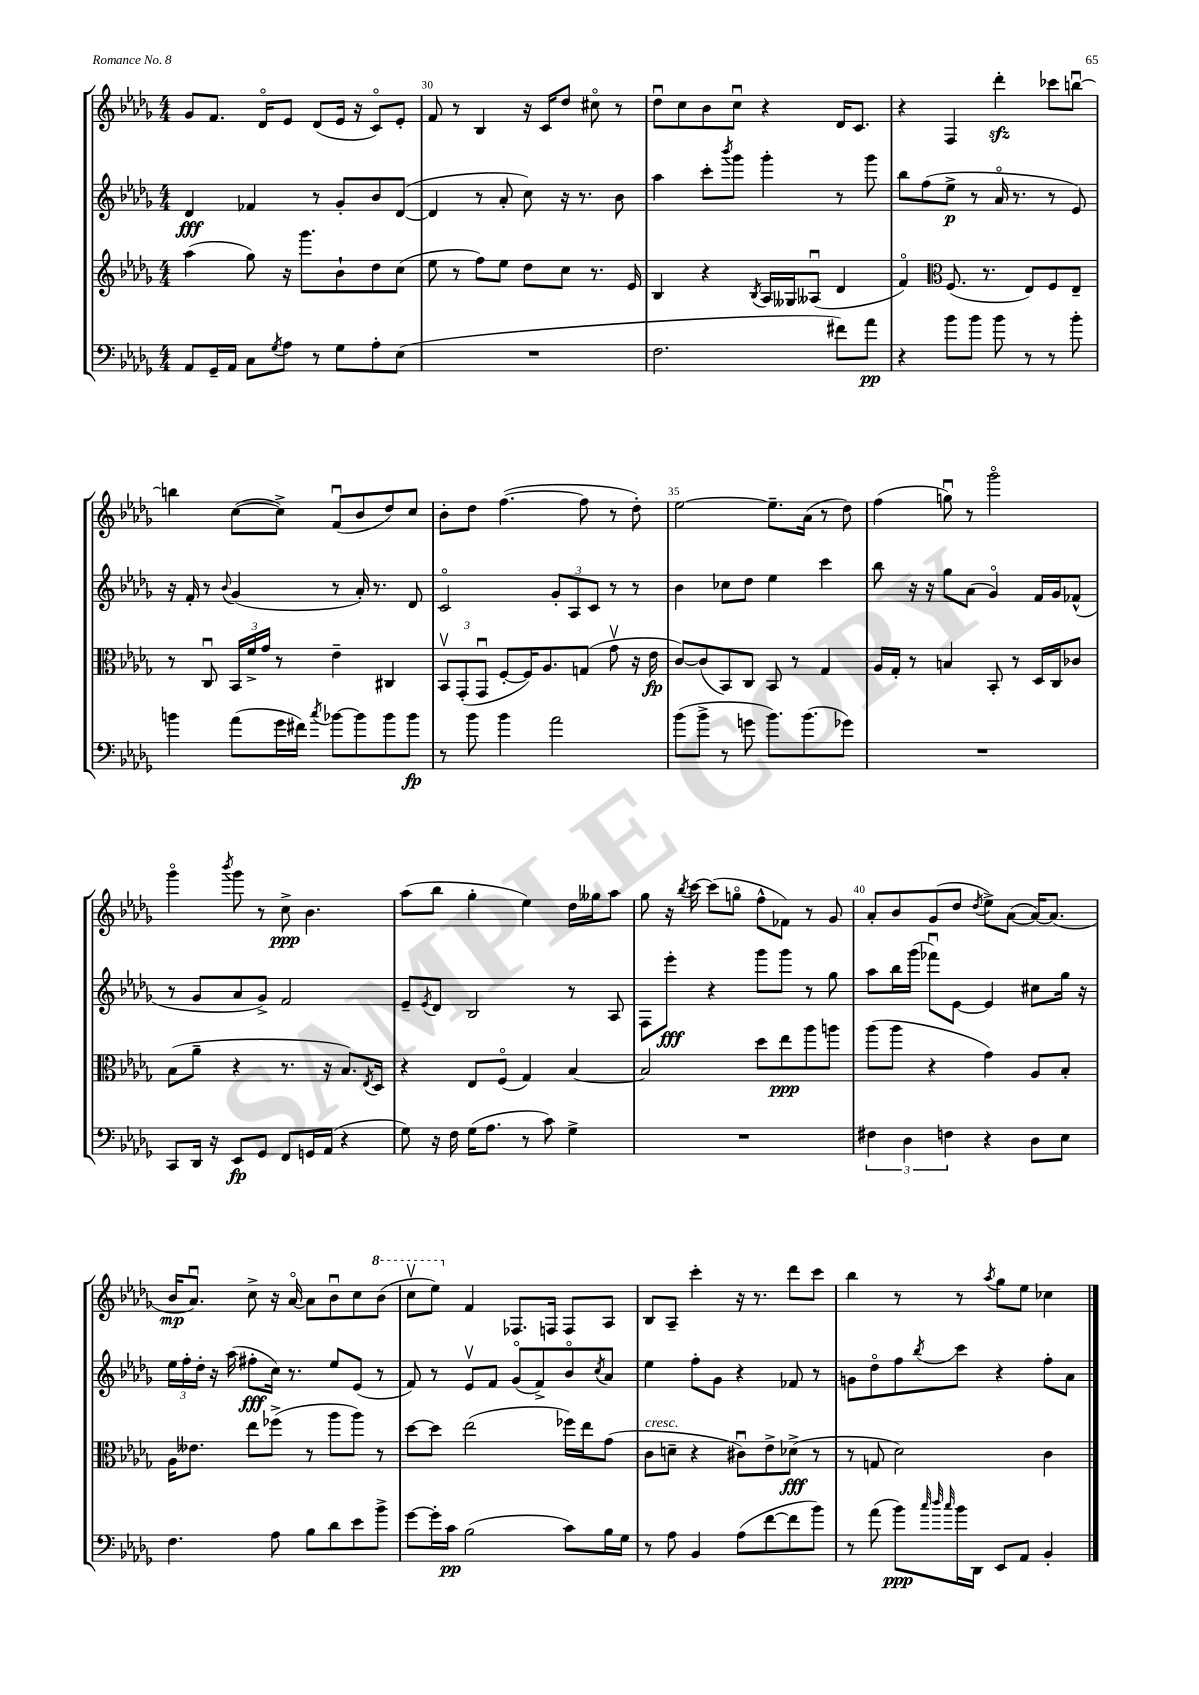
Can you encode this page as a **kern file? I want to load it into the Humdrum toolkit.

**kern	**kern	**kern	**kern
*staff4	*staff3	*staff2	*staff1
*clefF4	*clefG2	*clefG2	*clefG2
*k[b-e-a-d-g-]	*k[b-e-a-d-g-]	*k[b-e-a-d-g-]	*k[b-e-a-d-g-]
*M4/4	*M4/4	*M4/4	*M4/4
8AA-	(4aa-	4d-	8g-
16GG-~	.	.	8.f
16AA-	.	.	.
8C	8gg-)	4f-	.
.	.	.	16d-o
8qG-	.	.	.
8A-	16r	.	8e-
.	8.ggg-	.	.
8r	.	8r	(8d-
8G-	8b-`	8g-'	16e-
.	.	.	16r
8A-'	8dd-	8b-	8co)
(8E-	(8cc	([8d-	8e-'
=	=	=	=
1r	8ee-	4d-]	8f
.	8r	.	8r
.	8ff)	8r	4B-
.	8ee-	8a-'	.
.	8dd-	8cc)	16r
.	.	.	16c
.	8cc	16r	8dd-
.	.	8.r	.
.	8.r	.	8cc#o
.	.	8b-	8r
.	16e-	.	.
=	=	=	=
2.F	4B-	4aa-	8dd-u
.	.	.	8cc
.	4r	8ccc'	8b-
.	.	8qbbb-	.
.	.	8ggg-	8ccu
.	8qB-	.	.
.	16A-	4ggg-'	4r
.	16G--	.	.
.	(8A--u	.	.
8f#)	4d-	8r	16d-
.	.	.	8.c
8a-	.	8ggg-	.
=	=	=	=
4r	4fo)	8bb-	4r
.	.	(8ff	.
*	*clefC3	*	*
8b-	(8.F	8ee-^	4F
8b-	.	8r	.
.	8.r	.	.
8b-	.	16a-o	4ddd-'
.	.	8.r	.
8r	8E-)	.	.
8r	8F	8r	8ccc-
8b-'	8E-~	8e-)	[8bbu
=	=	=	=
4b	8r	16r	4bb]
.	.	16f'	.
.	8Cu	8r	.
.	.	8qqb-	.
(8a-	24BB-	(4g-	([8cc
.	24f^	.	.
.	24g-	.	.
16g-	8r	.	8cc^])
16f#)	.	.	.
8qcc	.	.	.
[8b-	4e-~	8r	(8fu
8b-]	.	16a-')	8b-
.	.	8.r	.
8b-	4C#	.	8dd-)
8b-	.	8d-	8cc
=	=	=	=
8r	12BB-v	2co	8b-'
.	(12GG-'	.	.
8b-	.	.	8dd-
.	12GG-u	.	.
4b-	[8F'	.	([4.ff
.	16F])	.	.
.	8.A-	.	.
2a-	.	12g-'	.
.	.	12A-	.
.	(8G	.	8ff]
.	.	12c	.
.	8g-v	8r	8r
.	16r	8r	8dd-')
.	16e-	.	.
=	=	=	=
(8b-	[8c)	4b-	[2ee-
8b-^	(8c]	.	.
8r	8BB-)	8cc-	.
8g	8C	8dd-	.
8.b-)	8BB-	4ee-	8.ee-~]
.	8r	.	.
(8.b-	.	.	(16a-
.	4G-	4ccc	8r
8g-)	.	.	8dd-)
=	=	=	=
1r	16A-	8bb-	(4ff
.	16G-'	.	.
.	8r	16r	.
.	.	16r	.
.	4B	8gg-	8ggu)
.	.	(8a-	8r
.	8BB-'	4g-o)	2ggg-o
.	8r	.	.
.	16D-	16f	.
.	16C	16g-	.
.	8c-	(8f-^^	.
=	=	=	=
8CC	(8B-	8r	4ggg-o
16DD-	8a-~	8g-	.
16r	.	.	.
.	.	.	8qbbb-
8EE-	4r	8a-	8ggg-
8GG-	.	8g-^)	8r
8FF	8.r	2f	8cc^
16GG	.	.	4.b-
(16AA-	16r	.	.
4r	8.B-)	.	.
.	8qE-	.	.
.	16D-	.	.
=	=	=	=
8G-)	4r	8e-~	(8aa-
.	.	8qe-	.
16r	.	8d-	8bb-
16F	.	.	.
(16G-	8E-	2B-	4gg-'
8.A-	.	.	.
.	(8Fo	.	.
8r	4G-)	.	4ee-)
8c)	.	.	.
4G-^	[4B-	8r	16dd-
.	.	.	16gg--
.	.	8A-	8aa-
=	=	=	=
1r	2B-]	8F	8gg-
.	.	8eee-'	16r
.	.	.	8qbb-
.	.	.	[16ccc
.	.	4r	(8ccc]
.	.	.	8ggo
.	8dd-	8ggg-	8ff^^
.	8ee-	8ggg-	8f-)
.	8aa-	8r	8r
.	8aa	8gg-	8g-
=	=	=	=
6F#	(8aa-	8aa-	8a-'
.	8aa-	16bb-	8b-
6D-	.	.	.
.	.	(16ggg-	.
.	4r	8fff-u)	(8g-
6F	.	.	.
.	.	[8e-	8dd-
.	.	.	8qdd-
4r	4g-)	4e-]	8ee-^)
.	.	.	([8a-
8D-	8A-	8cc#	16a-_)
.	.	.	(8.a-]
8E-	8B-'	16gg-	.
.	.	16r	.
=	=	=	=
4.F	16A-	24ee-	16b-
.	.	24ff'	.
.	8.e--	.	8.a-u)
.	.	24dd-'	.
.	.	16r	.
.	.	(16aa-	.
.	8ee-	8ff#'	8cc^
8A-	(8ff-^	16cc)	16r
.	.	8.r	[16a-o
8B-	8r	.	8a-]
8d-	8aa-	8ee-	8b-u
8e-	8aa-)	(8e-	8cc
8b-^	8r	8r	(8bb-
=	=	=	=
[8g-	[8dd-	8f)	8cccv
16g-']	8dd-]	8r	8eee-)
16c	.	.	.
(2B-	(2ee-	8e-v	4f
.	.	8f	.
.	.	(8g-o	8.F-
.	.	8f^)	.
.	.	.	16F
8c)	16ff-)	8b-o	8F
.	16ee-	.	.
.	.	8qcc	.
16B-	(8g-	8a-	8A-
16G-	.	.	.
=	=	=	=
8r	8c	4ee-	8B-
8A-	8d~	.	8A-~
4BB-	4r	8ff'	4ccc'
.	.	8g-	.
(8A-	8c#u)	4r	16r
.	.	.	8.r
[8f	8e-^	.	.
8f]	(8d-^	8f-	8ddd-
8b-)	8r	8r	8ccc
=	=	=	=
8r	8r	8g	4bb-
(8a-	8G	8dd-o	.
8b-)	2d-)	8ff	8r
32qqcc	.	.	.
32qqdd-	.	.	.
32qqcc	.	8qbb-	.
16b-	.	8ccc	8r
16DD-	.	.	.
.	.	.	8qaa-
8EE-	.	4r	8gg-
8AA-	.	.	8ee-
4BB-'	4c	8ff'	4cc-
.	.	8a-	.
==	==	==	==
*-	*-	*-	*-
